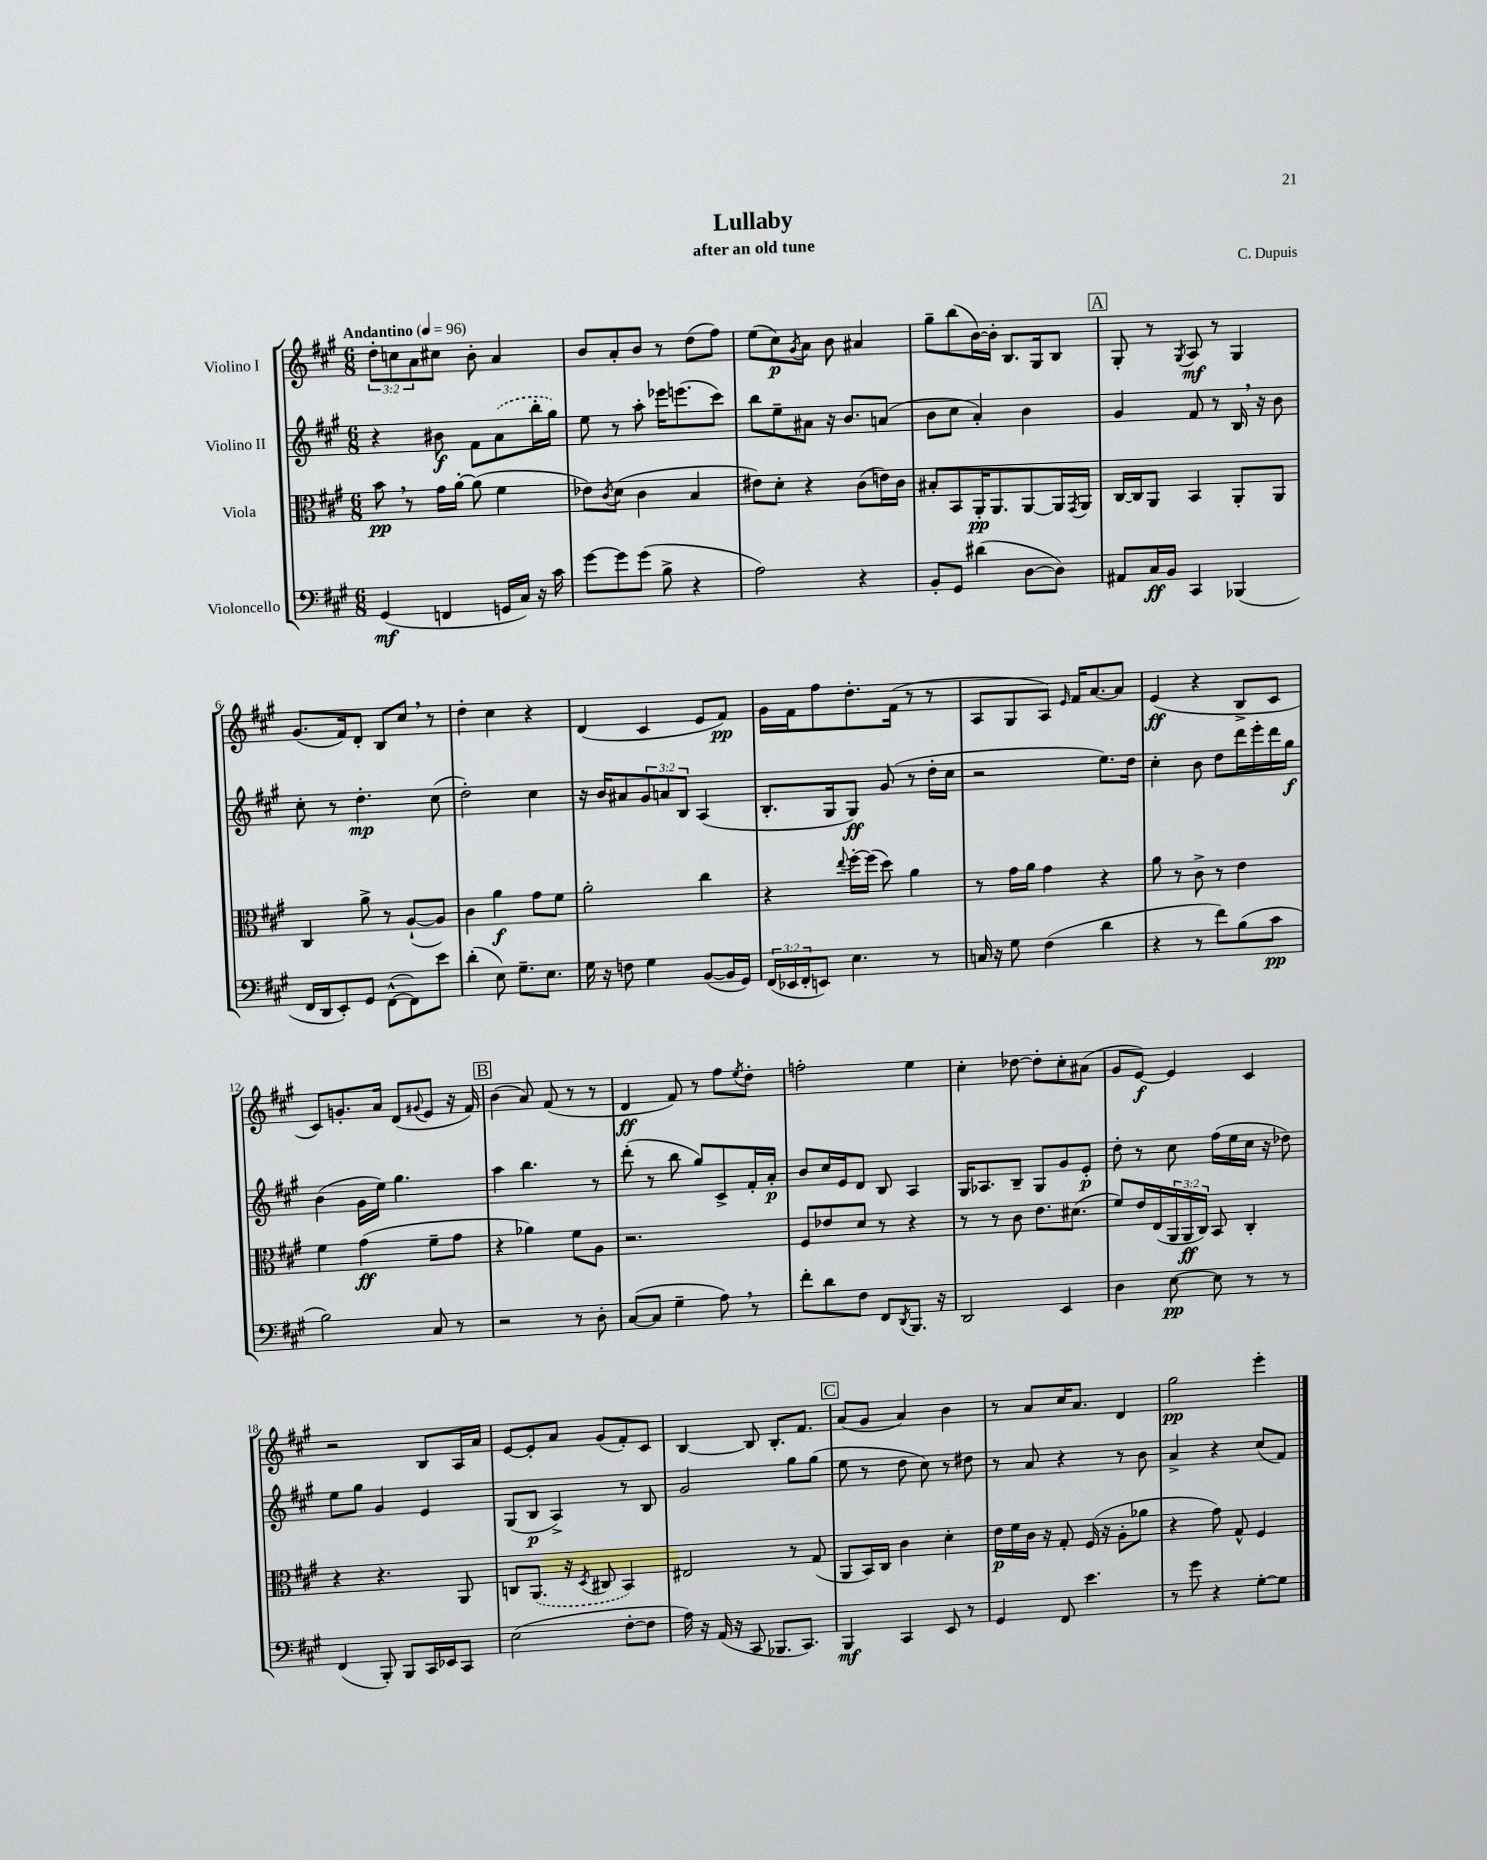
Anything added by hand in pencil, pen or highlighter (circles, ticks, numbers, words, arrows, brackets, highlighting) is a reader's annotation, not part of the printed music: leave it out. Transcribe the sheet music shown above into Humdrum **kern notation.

**kern	**dynam	**kern	**dynam	**kern	**dynam	**kern	**dynam
*part4	*part4	*part3	*part3	*part2	*part2	*part1	*part1
*staff4	*staff4	*staff3	*staff3	*staff2	*staff2	*staff1	*staff1
*I"Violoncello	*	*I"Viola	*	*I"Violino II	*	*I"Violino I	*
*clefF4	*	*clefC3	*	*clefG2	*	*clefG2	*
*k[f#c#g#]	*	*k[f#c#g#]	*	*k[f#c#g#]	*	*k[f#c#g#]	*
*M6/8	*	*M6/8	*	*M6/8	*	*M6/8	*
*MM96	*	*MM96	*	*MM96	*	*MM96	*
=1	=1	=1	=1	=1	=1	=1	=1
!	!	!	!	!	!	!LO:TX:a:B:t=Andantino	!
(4GG#/	mf	8b,\	pp	4r	.	12dd'\L	.
.	.	.	.	.	.	12ccn\	.
.	.	8r	.	.	.	.	.
.	.	.	.	.	.	12a\	.
4FFn/	.	16g#\LL	.	8b#X\	f	8cc#X\J	.
.	.	[16a'\JJ	.	.	.	.	.
.	.	(8a\]	.	8f#\L	.	8b'\	.
16GGn/LL	.	4f#\	.	(8a\	.	4a/	.
16C#/JJ)	.	.	.	.	.	.	.
16r	.	.	.	16bb'\L	.	.	.
16c#\	.	.	.	16gg#\JJ)	.	.	.
=2	=2	=2	=2	=2	=2	=2	=2
[8g#\L	.	8e-X\L)	.	8ee\	.	8b/L	.
.	.	8qc#/	.	.	.	.	.
8g#\]	.	(8d\J	.	8r	.	8a'/	.
(8g#\J	.	4c#\	.	8aa'\	.	8b/J	.
8B^\	.	.	.	16eee-X\KL	.	8r	.
.	.	.	.	(8.eeen\	.	.	.
4r	.	4B/	.	.	.	(8dd\L	.
.	.	.	.	8ccc#\J)	.	8ff#\J)	.
=3	=3	=3	=3	=3	=3	=3	=3
2A\)	.	8e#X\L)	.	8bb\L	.	(8ee\L	.
.	.	8d'\J	.	8ee~\	.	8cc#\)	p
.	.	.	.	.	.	8qg#/	.
.	.	4r	.	8a#X\J	.	8a\J	.
.	.	.	.	16r	.	8b\	.
.	.	.	.	8.b/L	.	.	.
4r	.	(8c#\L	.	.	.	4a#X/	.
.	.	16en\L)	.	(8an/J	.	.	.
.	.	16c#\JJ	.	.	.	.	.
=4	=4	=4	=4	=4	=4	=4	=4
8BB'/L	.	8B#X'/L	.	8b\L	.	8gg#~\L	.
8GG#/J	.	8BB/	.	8cc#\J	.	(8bb\	.
(4d#X\	.	16AA'/K	pp	4a'/)	.	[16b\L)	.
.	.	8.AA/	.	.	.	16b'\JJ]	.
.	.	.	.	.	.	8.B/L	.
[8D\L	.	[8AA/	.	4b\	.	.	.
.	.	.	.	.	.	16G#/k	.
8D\J])	.	16AA/L]	.	.	.	8B/J	.
.	.	8qGG#/	.	.	.	.	.
.	.	16AA/JJ	.	.	.	.	.
!!LO:REH:place=s1:t=A
=5	=5	=5	=5	=5	=5	=5	=5
8AA#X/L	.	[16C#/LL	.	4g#/	.	8G#'/	.
.	.	16C#/J]	.	.	.	.	.
16C#/L	ff	8AA/J	.	.	.	8r	.
16BB/JJ	.	.	.	.	.	.	.
.	.	.	.	.	.	8qG#/	.
4CC#/	.	4BB/	.	8f#/	.	8A/	mf
.	.	.	.	8r	.	8r	.
(4BBB-X/	.	8AA'/L	.	16B,/	.	4G#/	.
.	.	.	.	16r	.	.	.
.	.	8AA/J	.	8b\	.	.	.
!!LO:LB:g=z
=6	=6	=6	=6	=6	=6	=6	=6
16FF#/LL	.	4C#/	.	8cc#'\	.	(8.g#/L	.
16DD/J	.	.	.	.	.	.	.
8EE'/)	.	.	.	8r	.	.	.
.	.	.	.	.	.	16f#/k)	.
8GG#/J	.	8a^\	.	4.dd'\	mp	8d'/J	.
([8FF#^^\L	.	8r	.	.	.	8B/L	.
8FF#\])	.	([8A`/L	.	.	.	8cc#,/J	.
8e\J	.	8A/J])	.	(8cc#\	.	8r	.
=7	=7	=7	=7	=7	=7	=7	=7
(4d'\	.	4c#\	.	2dd'\)	.	4dd'\	.
8E\)	.	4a\	f	.	.	4cc#\	.
8.G#~\L	.	.	.	.	.	.	.
.	.	8g#\L	.	4cc#\	.	4r	.
8.E\J	.	.	.	.	.	.	.
.	.	8f#\J	.	.	.	.	.
=8	=8	=8	=8	=8	=8	=8	=8
16G#\	.	2a'\	.	16r	.	(4d/	.
16r	.	.	.	16b/KL	.	.	.
8Fn\	.	.	.	8a#X/	.	.	.
4G#\	.	.	.	12g#/	.	4c#/	.
.	.	.	.	12an/	.	.	.
.	.	.	.	12B/J	.	.	.
([8BB/L	.	4cc#\	.	(4A/	.	8e/L	.
16BB/L]	.	.	.	.	.	8f#/J)	pp
16GG#/JJ)	.	.	.	.	.	.	.
=9	=9	=9	=9	=9	=9	=9	=9
(24FF#/LL	.	4r	.	8.B'/L	.	16g#\LL	.
24EE-X/	.	.	.	.	.	.	.
.	.	.	.	.	.	16f#\J	.
24FF#'/J	.	.	.	.	.	.	.
8EEn/J)	.	.	.	.	.	8ff#\	.
.	.	.	.	16G#/k	.	.	.
.	.	8qqee/	.	.	.	.	.
4.E\	.	[16ff#'\LL	.	8G#/J)	ff	8.dd'\	.
.	.	(16ff#\JJ]	.	.	.	.	.
.	.	8dd\)	.	(8g#/	.	.	.
.	.	.	.	.	.	(16f#\Jk	.
.	.	4a\	.	8r	.	8r	.
8r	.	.	.	16dd'\LL	.	8r	.
.	.	.	.	16cc#\JJ	.	.	.
=10	=10	=10	=10	=10	=10	=10	=10
16Cn/	.	8r	.	2r	.	8A/L	.
16r	.	.	.	.	.	.	.
8G#\	.	16g#\LL	.	.	.	8G#/	.
.	.	16a\JJ	.	.	.	.	.
(4F#\	.	4g#\	.	.	.	8A/J)	.
.	.	.	.	.	.	16qqe/	.
.	.	.	.	.	.	16f#/KL	.
.	.	.	.	.	.	[8.a/	.
4d\	.	4r	.	8.ee\L)	.	.	.
.	.	.	.	.	.	8a/J]	.
.	.	.	.	16dd\Jk	.	.	.
=11	=11	=11	=11	=11	=11	=11	=11
4r	.	8a\	.	4cc#'\	.	(4e/	ff
.	.	8r	.	.	.	.	.
8r	.	8c#^\	.	8b\	.	4r	.
8f#\L)	.	8r	.	8dd\L	.	.	.
(8B\	.	4e\	.	16ddd\L	.	8B^/L	.
.	.	.	.	16eee'\	.	.	.
8c#\J	pp	.	.	16ddd\	.	8c#/J	.
.	.	.	.	16gg#\JJ	f	.	.
!!LO:LB:g=z
=12	=12	=12	=12	=12	=12	=12	=12
2B\)	.	4f#\	.	(4b\	.	8c#/L)	.
.	.	.	.	.	.	8.gn'/	.
.	.	(4g#\	ff	16g#\LL	.	.	.
.	.	.	.	16ee\JJ)	.	16a/Jk	.
.	.	.	.	4.gg#\	.	(8d/L	.
.	.	.	.	.	.	8qqg#X/	.
8C#/	.	8f#~\L	.	.	.	8e/J	.
8r	.	8g#\J	.	.	.	16r	.
.	.	.	.	.	.	16f#/)	.
!!LO:REH:place=s1:t=B
=13	=13	=13	=13	=13	=13	=13	=13
2r	.	4r	.	4aa\	.	(4b\	.
.	.	4a-X\)	.	4.bb\	.	8a/)	.
.	.	.	.	.	.	(8f#/	.
8r	.	8f#\L	.	.	.	8r	.
8D'\	.	8A\J	.	8r	.	8r	.
=14	=14	=14	=14	=14	=14	=14	=14
([8C#/L	.	2.r	.	(8ddd'\	.	4d/	ff
8C#/J]	.	.	.	8r	.	.	.
4G#~\	.	.	.	8bb\	.	8f#/)	.
.	.	.	.	8gg#/L)	.	8r	.
8A,\)	.	.	.	8c#^/	.	8ff#\L	.
.	.	.	.	.	.	8qee/	.
8r	.	.	.	16f#'/L	.	8dd'\J	.
.	.	.	.	16a'/JJ	p	.	.
=15	=15	=15	=15	=15	=15	=15	=15
8f#'\L	.	8F#/L	.	8b/L	.	2ffn'\	.
8d\	.	8e-X/	.	16cc#/L	.	.	.
.	.	.	.	16e/J	.	.	.
8F#\J	.	8d/J	.	8d/J	.	.	.
8FF#/L	.	8r	.	8B/	.	.	.
8qDD/	.	.	.	.	.	.	.
8.BBB/J	.	4r	.	4A/	.	4ee\	.
16r	.	.	.	.	.	.	.
=16	=16	=16	=16	=16	=16	=16	=16
2DD/	.	8r	.	16G#/KL	.	4cc#'\	.
.	.	.	.	8.A-X/	.	.	.
.	.	8r	.	.	.	.	.
.	.	8c#\	.	8B~/J	.	[8dd-X\	.
.	.	8.e\L	.	8G#/L	.	8dd-'\L]	.
4EE/	.	.	.	8g#/	.	8cc#'\	.
.	.	(8.d#X\J	.	.	.	.	.
.	.	.	.	8e'/J	p	(8a#X\J	.
=17	=17	=17	=17	=17	=17	=17	=17
4D\	.	8f#/L)	.	8dd'\	.	8g#/L	.
.	.	16e/L	.	8r	.	[8e/J)	f
.	.	(16E/	.	.	.	.	.
[8E\	pp	24AA/	.	8cc#\	.	4e/]	.
.	.	24AA/	ff	.	.	.	.
.	.	24C#/JJ)	.	.	.	.	.
8E\]	.	8BB/	.	(16ff#\LL	.	.	.
.	.	.	.	16ee\	.	.	.
8r	.	4C#'/	.	16cc#\JJ	.	4c#/	.
.	.	.	.	16r	.	.	.
8r	.	.	.	8dd-X\)	.	.	.
!!LO:LB:g=z
=18	=18	=18	=18	=18	=18	=18	=18
(4FF#/	.	4r	.	8ee\L	.	2r	.
.	.	.	.	8gg#\J	.	.	.
8BBB'/)	.	4.r	.	4g#/	.	.	.
8BBB/L	.	.	.	.	.	.	.
16CC#/L	.	.	.	4e/	.	8B/L	.
16EE-X/J	.	.	.	.	.	.	.
8CC#/J	.	8AA/	.	.	.	16A/L	.
.	.	.	.	.	.	16a/JJ	.
=19	=19	=19	=19	=19	=19	=19	=19
(2E\	.	8Cn/L	.	(8G#/L	.	[8e/L	.
.	.	(8.AA/J	.	8B/J	p	8e'/]	.
.	.	.	.	4A^/)	.	8a/J	.
.	.	16r	.	.	.	.	.
.	.	8qD/	.	.	.	.	.
.	.	8C#X/	.	.	.	(8g#/L	.
[8F#'\L	.	4BB/)	.	8r	.	8f#'/)	.
8F#\J]	.	.	.	8B/	.	8c#/J	.
=20	=20	=20	=20	=20	=20	=20	=20
16A\)	.	2E#X/	.	2g#/	.	[4B/	.
16r	.	.	.	.	.	.	.
(16AA/	.	.	.	.	.	.	.
16r	.	.	.	.	.	.	.
8CC#/	.	.	.	.	.	8B/]	.
8.BBB-X/L	.	.	.	.	.	8.B'/L	.
.	.	8r	.	8gg#\L	.	.	.
8.CC#/J)	.	.	.	.	.	8.f#/J	.
.	.	(8G#/	.	(8gg#\J	.	.	.
!!LO:REH:place=s1:t=C
=21	=21	=21	=21	=21	=21	=21	=21
4BBB/	mf	8AA/L	.	8ee\	.	(8a/L	.
.	.	16BB/L)	.	8r	.	8g#/J	.
.	.	16C#/JJ	.	.	.	.	.
4CC#/	.	4c#\	.	8dd\	.	4a/)	.
.	.	.	.	8cc#\)	.	.	.
8EE/	.	4d'\	.	8r	.	4b\	.
8r	.	.	.	8dd#X\	.	.	.
=22	=22	=22	=22	=22	=22	=22	=22
4GG#/	.	16e\LL	p	8r	.	8r	.
.	.	16f#\	.	.	.	.	.
.	.	16c#\JJ	.	8a/	.	8a/L	.
.	.	16r	.	.	.	.	.
8FF#/	.	8G#'/	.	4r	.	16cc#/K	.
.	.	.	.	.	.	8.a/J	.
4.e\	.	(16F#/	.	.	.	.	.
.	.	16r	.	.	.	.	.
.	.	8A'\L	.	8r	.	4d/	.
.	.	8a-X\J	.	8b\	.	.	.
=23	=23	=23	=23	=23	=23	=23	=23
8r	.	4r	.	4a^/	.	2gg#\	pp
8g#\	.	.	.	.	.	.	.
4r	.	8g#\)	.	4r	.	.	.
.	.	8G#^^/	.	.	.	.	.
[8G#'\L	.	4F#/	.	(8cc#/L	.	4eee'\	.
8G#\J]	.	.	.	8f#/J)	.	.	.
==	==	==	==	==	==	==	==
*-	*-	*-	*-	*-	*-	*-	*-
